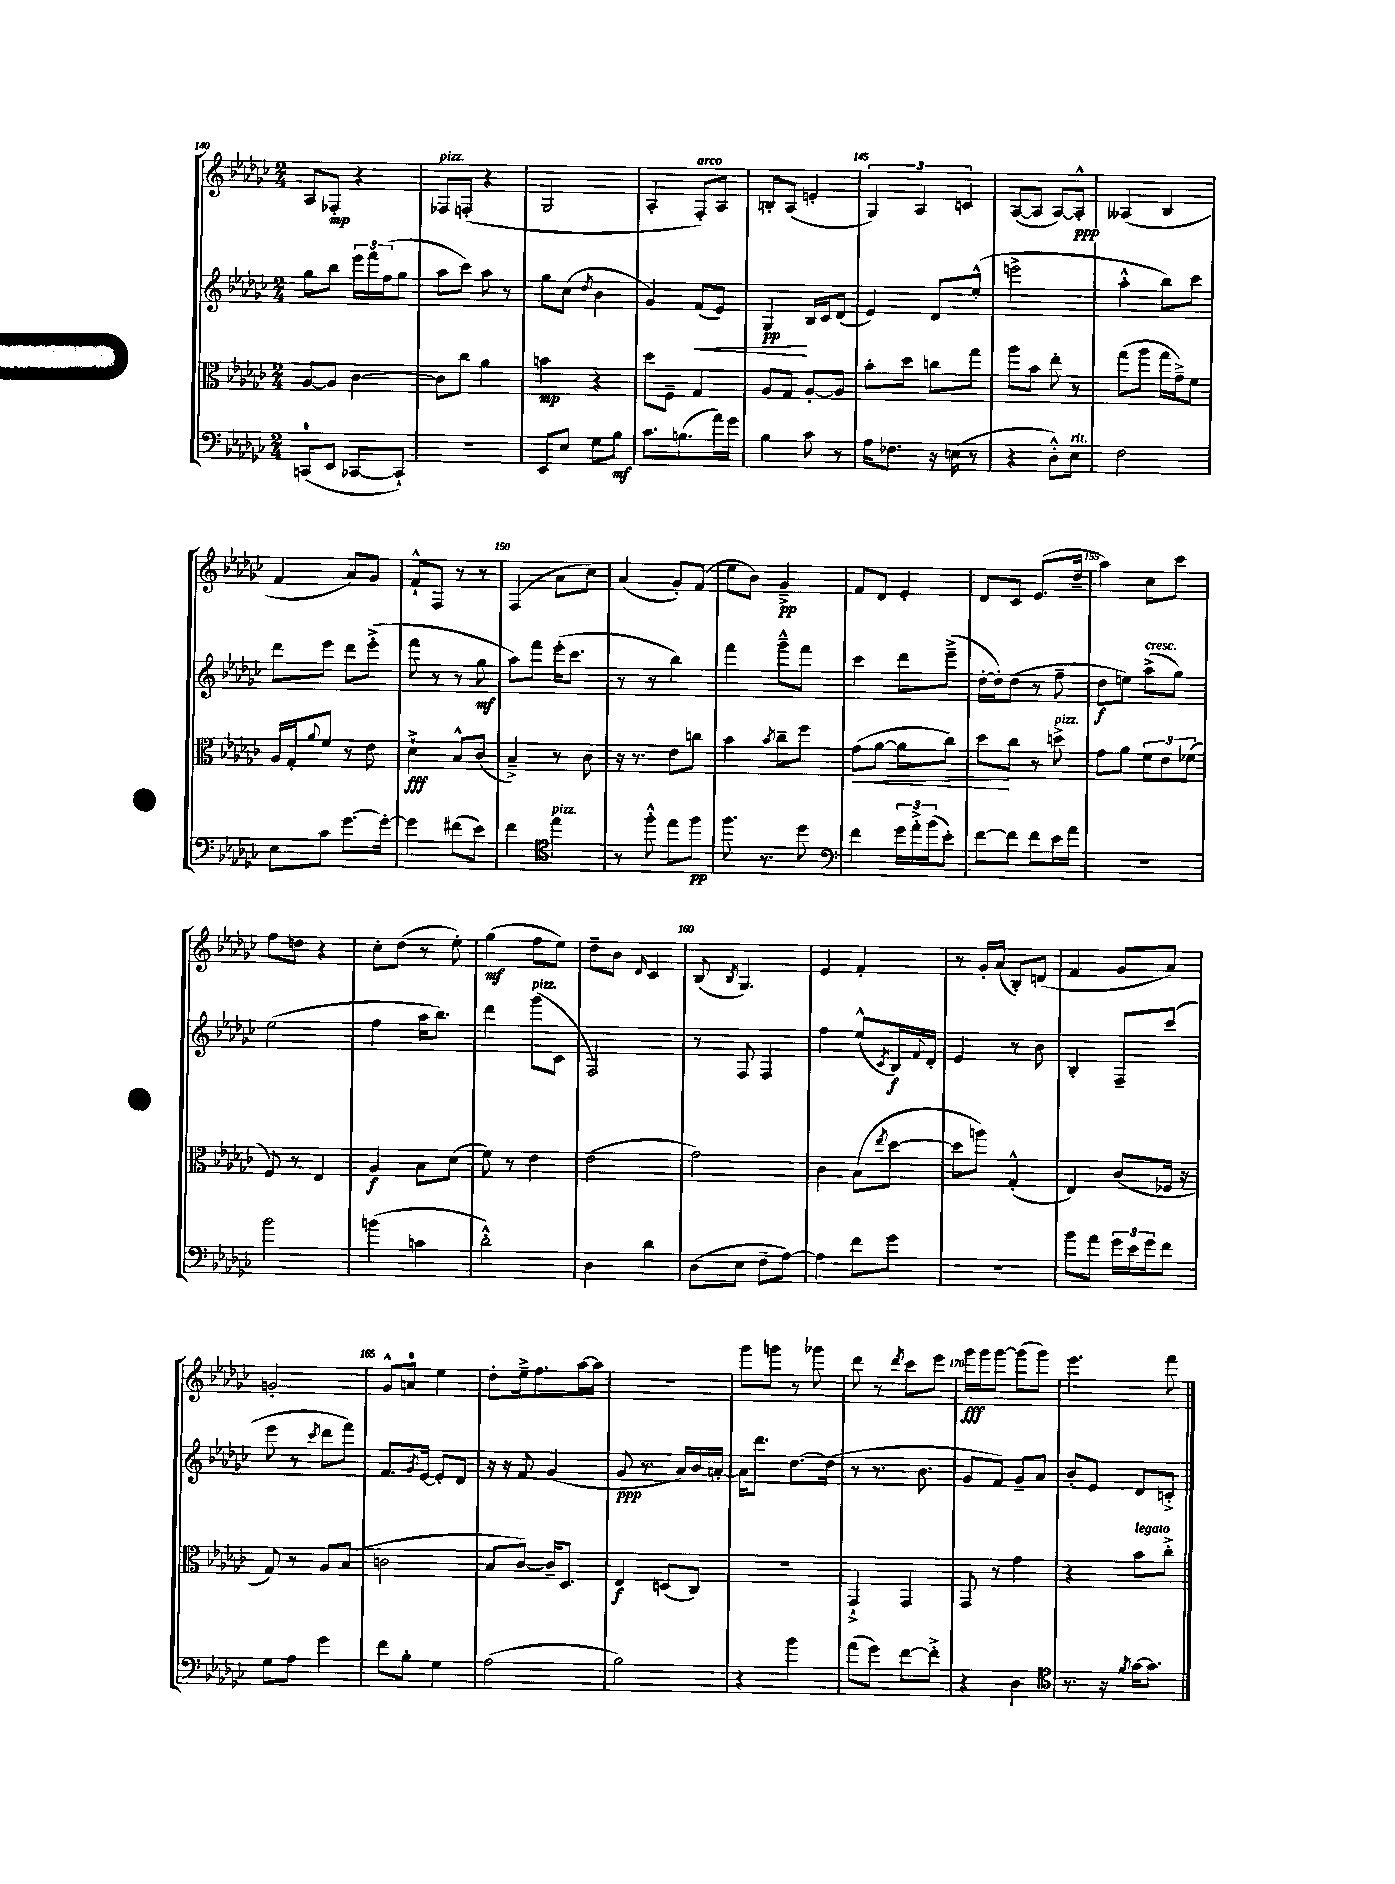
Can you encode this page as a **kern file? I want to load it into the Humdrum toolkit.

**kern	**kern	**kern	**kern
*staff4	*staff3	*staff2	*staff1
*clefF4	*clefC3	*clefG2	*clefG2
*k[b-e-a-d-g-c-]	*k[b-e-a-d-g-c-]	*k[b-e-a-d-g-c-]	*k[b-e-a-d-g-c-]
*M2/4	*M2/4	*M2/4	*M2/4
(8CC/L	[8A-/L	8gg-\L	8A-/L
8EE-/J	8A-/]J	8bb-\J	8F-'/J
[8CC-/L	[4c-\	24eee-\LL	4r
.	.	24fff\	.
.	.	(24ff\J	.
8CC-`/]J)	.	8gg-\J	.
=	=	=	=
2r	8c-\]L	8aa-\L	8F-/L
.	8cc-\J	8ccc-\J)	(8F'/J
.	4a-\	8aa-\	4r
.	.	8r	.
=	=	=	=
8EE-/L	4b\	8gg-\L	2G-/
8E-/J	.	(8cc-\J	.
.	.	8qdd-/	.
8G-\L	4r	4b-\	.
8B-\J	.	.	.
=	=	=	=
8.c-\L	8dd-\L	4g-/)	4A-'/
.	8F~\J	.	.
(8.B\	.	.	.
.	4G-/	(8f/L	8F'/L)
16a-\L)	.	8e-/J)	8A-/J
16g-\JJ	.	.	.
=	=	=	=
4B-\	8A-/L	4G-/	8B'/L
.	8G-/J	.	(8A-/J
8c-\	[8A-'/L	16B-/LL	4e'/
.	.	16c-/J	.
8r	8A-/]J	(8d-/J	.
=	=	=	=
16A-\LK	8b-'\L	4e-/)	6G-/)
8.F-\J	.	.	.
.	8dd-\J	.	.
.	.	.	6A-/
16r	8cc\L	8d-/L	.
(16E\	.	.	.
.	.	.	6c/
8r	8gg-\J	(8ee-'^^/J	.
=	=	=	=
4r	8aa-\L	2eee^\	([8A-/L
.	8b-\J	.	8A-/]J
8D-'^^\L)	8ee-'\	.	[8A-/L)
8E-\J	8r	.	8A-'^^/]J
=	=	=	=
2F\	(8gg-\L	4aa-'^^\	(4A--/
.	8aa-\J	.	.
.	16gg-\LL	8bb-\L)	4B-/
.	16g-~^\J)	.	.
.	8f\J	8ccc-\J	.
=	=	=	=
8E-\L	16A-/LL	8ddd-\L	4f/
.	16G-'/J	.	.
.	8qqa-/	.	.
8c-\J	8f/J	8eee-\J	.
[8.g-\L	8r	8ddd-\L	8a-/L)
.	8e-\	(8eee-'^\J	8g-/J
16g-'\_Jk	.	.	.
=	=	=	=
4g-\]	4d-`^\	8fff\	8f`^^/L
.	.	8r	8F/J
(8f#\L	8B-^^/L	8r	8r
8e-\J)	(8c-/J	8gg-\	8r
=	=	=	=
4f\	4B-~^/)	8aa-\L)	(4F/
.	.	8fff\J	.
*clefC4	*	*	*
4ee-\	8r	(16eee-'\LK	8a-\L
.	.	8.ccc-\J	.
.	8c-\	.	8cc-\J)
=	=	=	=
8r	16r	8r	(4a-/
.	8.r	.	.
8ff'^^\	.	8r	.
8ee-\L	8e-\L	4bb-\)	8g-'/L)
8ff\J	8cc\J	.	(8f/J
=	=	=	=
8.ff\	4b-\	4fff\	8ee-\L
.	.	.	8b-\J)
8.r	.	.	.
.	8qb-/	.	.
.	8cc-~\L	8ggg-~^^\L	4g-~^/
8dd-\	8ff\J	8fff\J	.
=	=	=	=
*clefF4	*	*	*
4f\	(8g-\L	4ccc-\	8f/L
.	[8a-\J	.	8d-/J
24g-\LL	8a-\]L	8ddd-\L	4e-'/
24a-'^\	.	.	.
(24b-\J	.	.	.
8e-'\J)	8cc-\J)	(8eee-~^\J	.
=	=	=	=
[8f\L	8dd-\L	[16dd-'\LL	8d-/L
.	.	16dd-'\]J)	.
8f\]J	8cc-\J	(8dd-\J	8c-/J
8f\L	8r	8r	(8.e-/L
16e-\L	8dd^\	8ff~\	.
16a-\JJ	.	.	16dd-~/Jk
=	=	=	=
2r	8g-\L	8dd-\L	4aa-\)
.	8a-\J	8ee\J)	.
.	12f\L	(8aa-^\L	8cc-\L
.	12e-\	.	.
.	.	8gg-\J)	8ccc-\J
.	(12f-\J	.	.
=	=	=	=
2b-\	8F/)	(2ee-\	8ff\L
.	8r	.	8dd\J
.	4E-/	.	4r
=	=	=	=
(4b\	4A-/	4ff\	8cc-'\L
.	.	.	(8dd-\J
4c\	8B-\L	16aa-\LK	8r
.	.	8.bb-\J)	.
.	(8d-\J	.	8ee-'\)
=	=	=	=
2d-'^^\)	8f\)	4ddd-\	(4gg-\
.	8r	.	.
.	4e-\	(8ggg-\L	8ff\L
.	.	8c-\J	8ee-\J)
=	=	=	=
4D-\	(2e-\	2F/)	8dd-~\L
.	.	.	8b-\J
.	.	.	16qqd-/
4d-\	.	.	4c-/
=	=	=	=
(8D-\L	2g-\)	8r	(8B-/
.	.	.	8qB-/
8E-\J	.	8F/	4.G-/)
8F~\L	.	4F/	.
[8A-\J)	.	.	.
=	=	=	=
4A-\]	4c-\	4ff\	4e-/
8f\L	(8B-\L	(8ee-^^/L	4f'/
.	8qee-/	8qc-/	.
8g-\J	[8dd-\J	16B-/L)	.
.	.	8qqf/	.
.	.	16d-'/JJ	.
=	=	=	=
2r	8dd-\]L	4e-/	8r
.	8aa\J)	.	16g-'/LL
.	.	.	(16a-/JJ
.	(4G-'^^/	8r	8B-'/L)
.	.	8b-\	(8d/J
=	=	=	=
8b-\L	4E-/)	4B-'/	4f/
8a-\J	.	.	.
24g-\LL	(8c-/L	8F~/L	8g-/L
24e-\	.	.	.
24g-\J	.	.	.
8f\J	16F-/Jk	(8ccc-/J	8a-/J)
.	16r	.	.
=	=	=	=
8G-\L	8G-/)	8eee-\	2g'/
8A-\J	8r	8r	.
.	.	8qccc-/	.
4g-\	8A-/L	8ddd-\L	.
.	(8B-/J	8fff\J)	.
=	=	=	=
8f\L	2c\	8.f/L	8g-^^/L
8B-'\J	.	.	8a/J
.	.	8qg-/	.
.	.	[16e-/Jk	.
4G-\	.	8e-'/]L	4ee-\
.	.	8d-/J	.
=	=	=	=
(2A-\	8B-/L	16r	8dd-'\L
.	.	16r	.
.	[8c-/J)	8f/	16ee-~^\k
.	.	.	8.ff\
.	16c-~/]LK	(4g-/	.
.	8.D-/J	.	.
.	.	.	[16aa-\L
.	.	.	16aa-\]JJ
=	=	=	=
2B-\)	4E-/	8g-/	2r
.	.	8.r	.
.	(8D/L	.	.
.	.	16a-/LL)	.
.	8C-/J)	16b-/	.
.	.	[16a'/JJ	.
=	=	=	=
4r	2r	16a\]LK	8ggg-\L
.	.	8.ddd-\J	.
.	.	.	8ggg\J
4b-\	.	[8.dd-\L	8r
.	.	.	8ggg-\
.	.	(16dd-\]Jk	.
=	=	=	=
(8a-\L	4GG-`^/	8r	8ddd-\
8g-\J)	.	8.r	8r
.	.	.	8qddd-/
[8f\L	4GG-/	.	8ccc-\L
.	.	8.b-\	.
8f'^\]J	.	.	8eee-\J
=	=	=	=
4r	8GG-/	8g-/L	16ggg-\LL
.	.	.	16ggg-\J
.	8r	8f/J)	[8ggg-\J
4D-\	4g-\	8g-~/L	(8ggg-\]L
.	.	8a-/J	8ggg-\J)
=	=	=	=
*clefC4	*	*	*
8.r	4r	8b-'/L	4.eee-\
.	.	8e-/J	.
16r	.	.	.
8qf/	.	.	.
[16g-\LK	8b-\L	8d-/L	.
8.g-\]J	.	.	.
.	8cc-'^\J	8c'^/J	8fff\
==	==	==	==
*-	*-	*-	*-
